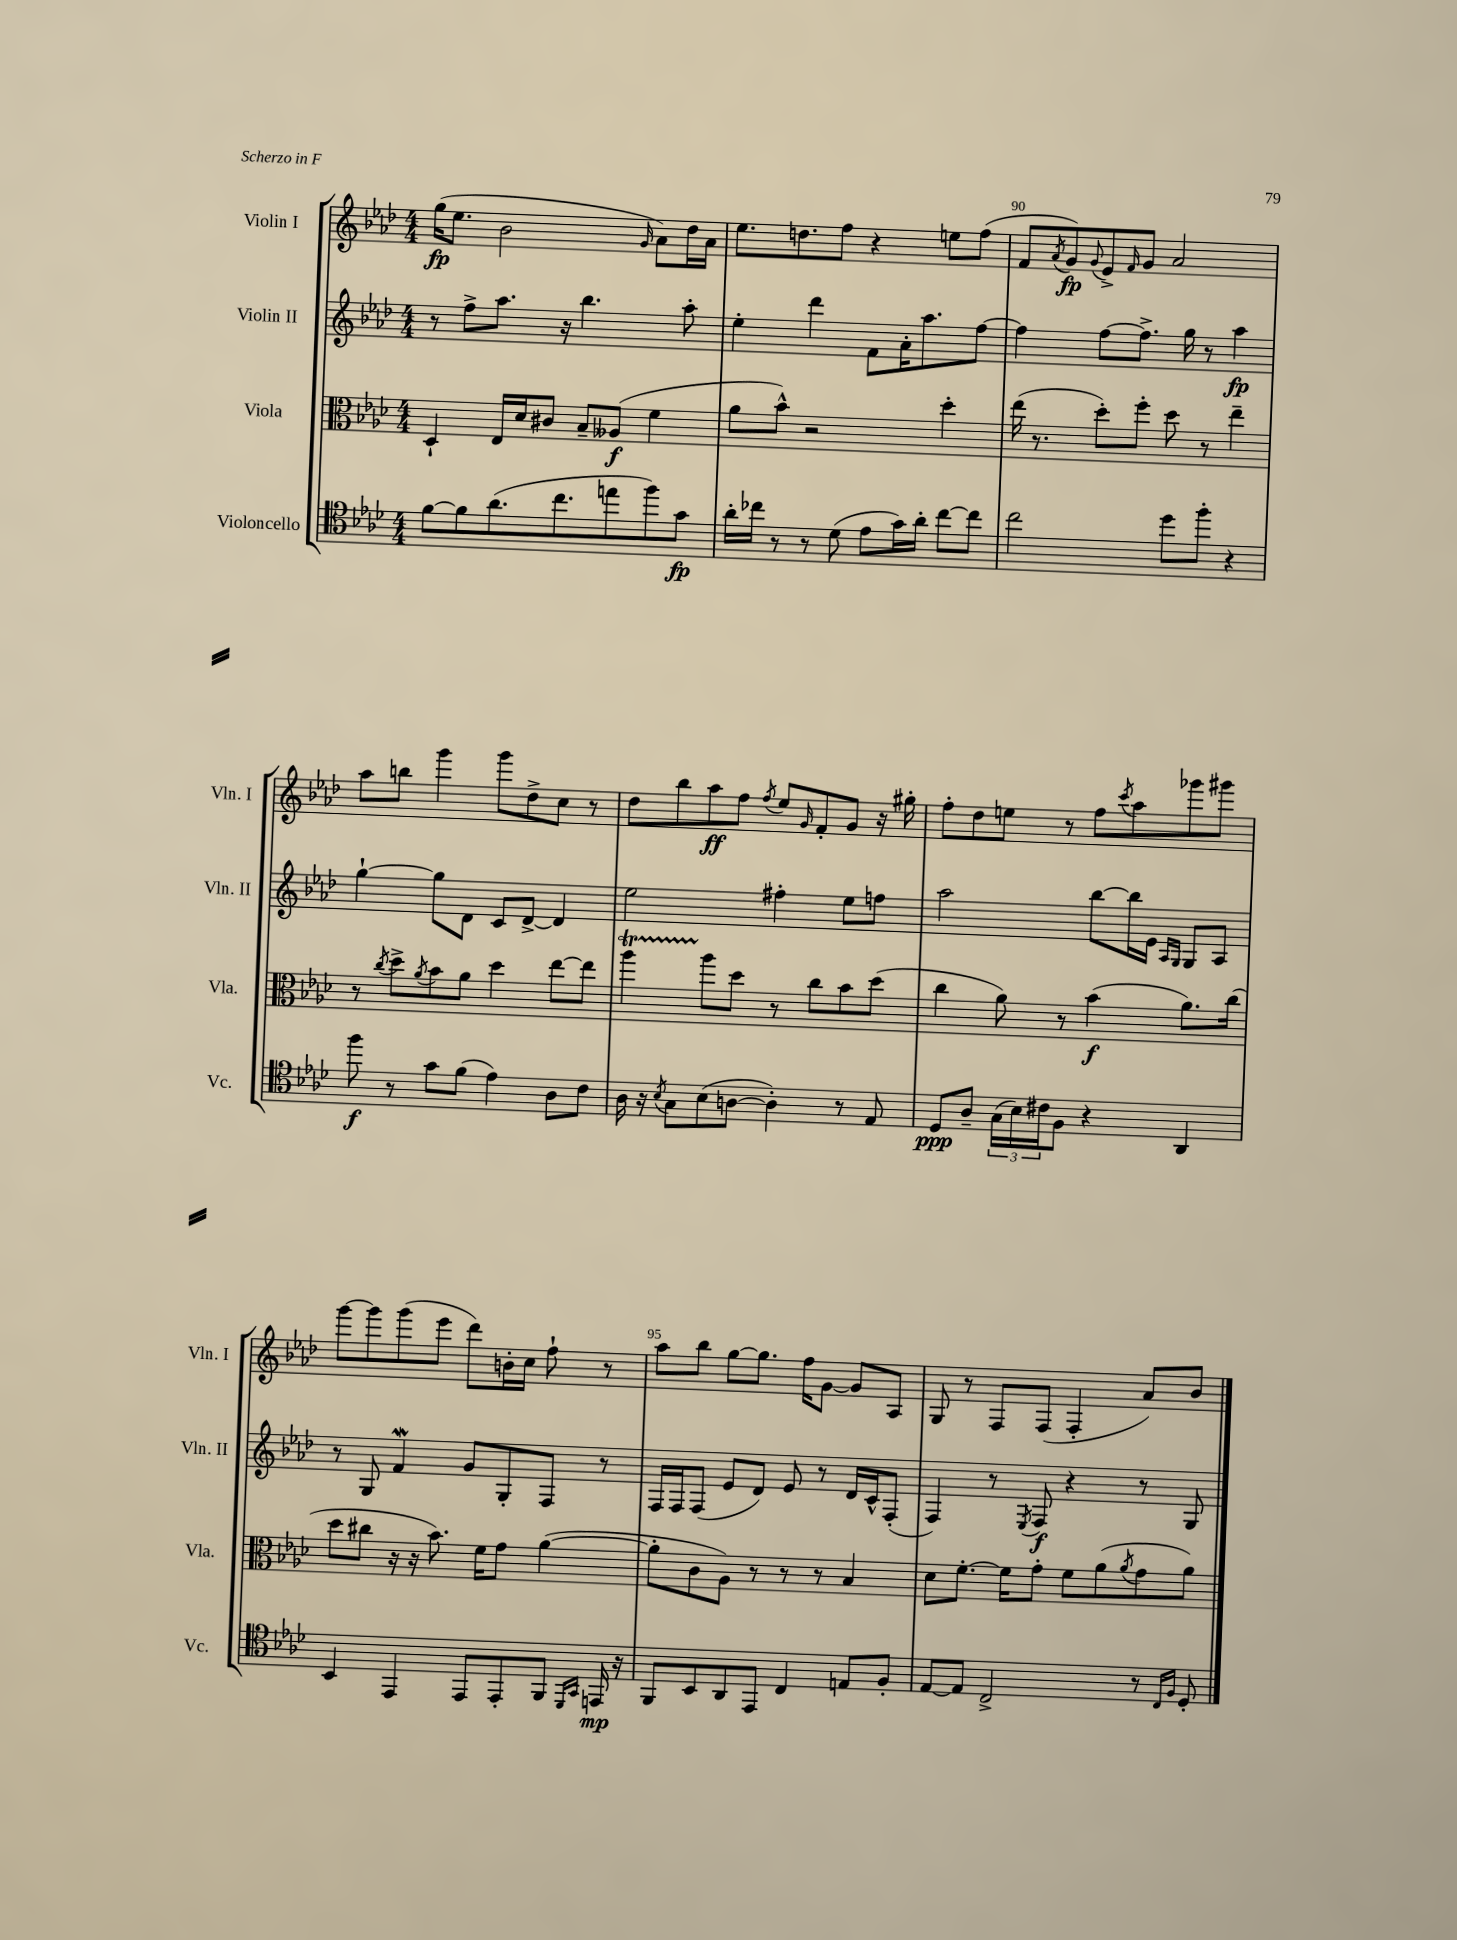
<<
\new StaffGroup <<
\new Staff = "s0" \with { instrumentName = "Violin I" shortInstrumentName = "Vln. I" } {
    \clef treble \key aes \major \numericTimeSignature \time 4/4
    g''16\fp( ees''8. bes'2 \grace { g'16 } aes'8) des''16 aes'16 |
    ees''8. d''8. f''8 r4 e''8 f''8( |
    f'8 \acciaccatura { aes'8 } g'8\fp) \appoggiatura { g'8 } ees'8-> \grace { f'16 } g'8 aes'2 |
    aes''8 b''8 g'''4 g'''8 des''8-> c''8 r8 |
    des''8 bes''8 aes''8\ff f''8 \acciaccatura { f''8 } ees''8 \grace { g'16 } f'8-. g'8 r16 gis''16-. |
    f''8-. des''8 e''8 r8 f''8 \acciaccatura { c'''8 } aes''8 ges'''8 gis'''8 |
    g'''8~ g'''8 g'''8( ees'''8 des'''8) b'16-. c''16 f''8-! r8 |
    aes''8 bes''8 g''8~ g''8. f''16 g'8~ g'8 aes8 |
    g8 r8 f8 f8( f4-. aes'8) bes'8 \bar "|." |
}
\new Staff = "s1" \with { instrumentName = "Violin II" shortInstrumentName = "Vln. II" } {
    \clef treble \key aes \major \numericTimeSignature \time 4/4
    r8 f''8-> aes''8. r16 bes''4. aes''8-. |
    ees''4-. des'''4 f'8 aes'16-. aes''8. f''8~ |
    f''4 f''8~ f''8.-> g''16 r8 aes''4\fp |
    g''4~-! g''8 des'8 c'8 des'8~-> des'4 |
    ees''2 fis''4-. ees''8 f''8 |
    aes''2 bes''8~ bes''16 ees'16 \grace { aes16 g16 } g8 aes8 |
    r8 g8 f'4\mordent g'8 g8-. f8 r8 |
    f16 f16 f8( ees'8 des'8) ees'8 r8 des'16 c'16-^ f8-.( |
    f4) r8 \acciaccatura { ees8 } f8\f r4 r8 g8 \bar "|." |
}
\new Staff = "s2" \with { instrumentName = "Viola" shortInstrumentName = "Vla." } {
    \clef alto \key aes \major \numericTimeSignature \time 4/4
    des4-! ees16 des'16 cis'8 bes8-- aeses8\f( f'4 |
    aes'8 bes'8-^) r2 des''4-. |
    ees''16( r8. des''8-.) f''8-. des''8 r8 ees''4-- |
    r8 \acciaccatura { c''8 } des''8-> \acciaccatura { aes'8 } bes'8 aes'8 des''4 ees''8~ ees''8 |
    aes''4\startTrillSpan aes''8\stopTrillSpan des''8 r8 c''8 bes'8 des''8( |
    c''4 aes'8) r8 bes'4\f( aes'8.) c''16( |
    des''8 cis''8 r16 r16 bes'8.) f'16 g'8 aes'4~( |
    aes'8-. c'8 aes8) r8 r8 r8 bes4 |
    des'8 f'8.~-. f'16 g'8-. f'8 aes'8( \acciaccatura { aes'8 } g'8 aes'8) \bar "|." |
}
\new Staff = "s3" \with { instrumentName = "Violoncello" shortInstrumentName = "Vc." } {
    \clef tenor \key aes \major \numericTimeSignature \time 4/4
    f'8~ f'8 aes'8.( c''8. e''8 f''8) g'8\fp |
    aes'16-. ces''16 r8 r8 des'8( ees'8 g'16) aes'16-. ces''8~ ces''8 |
    c''2 des''8 f''8-. r4 |
    f''8\f r8 g'8 f'8( ees'4) aes8 c'8 |
    aes16 r16 \acciaccatura { bes8 } g8 bes8( a8~ a4-.) r8 ees8 |
    des8\ppp aes8-- \tuplet 3/2 { g16( bes16) cis'16 } f8 r4 aes,4 |
    bes,4 ees,4 ees,8 ees,8-. f,8 \grace { des,16 g,16 } e,16\mp r16 |
    f,8 bes,8 aes,8 ees,8 c4 e8 f8-. |
    ees8~ ees8 c2-> r8 \grace { c16 f16 } des8-. \bar "|." |
}
>>
>>
\layout { \context { \Score currentBarNumber = #88 \override BarNumber.break-visibility = ##(#f #t #t) barNumberVisibility = #(every-nth-bar-number-visible 5) } }
